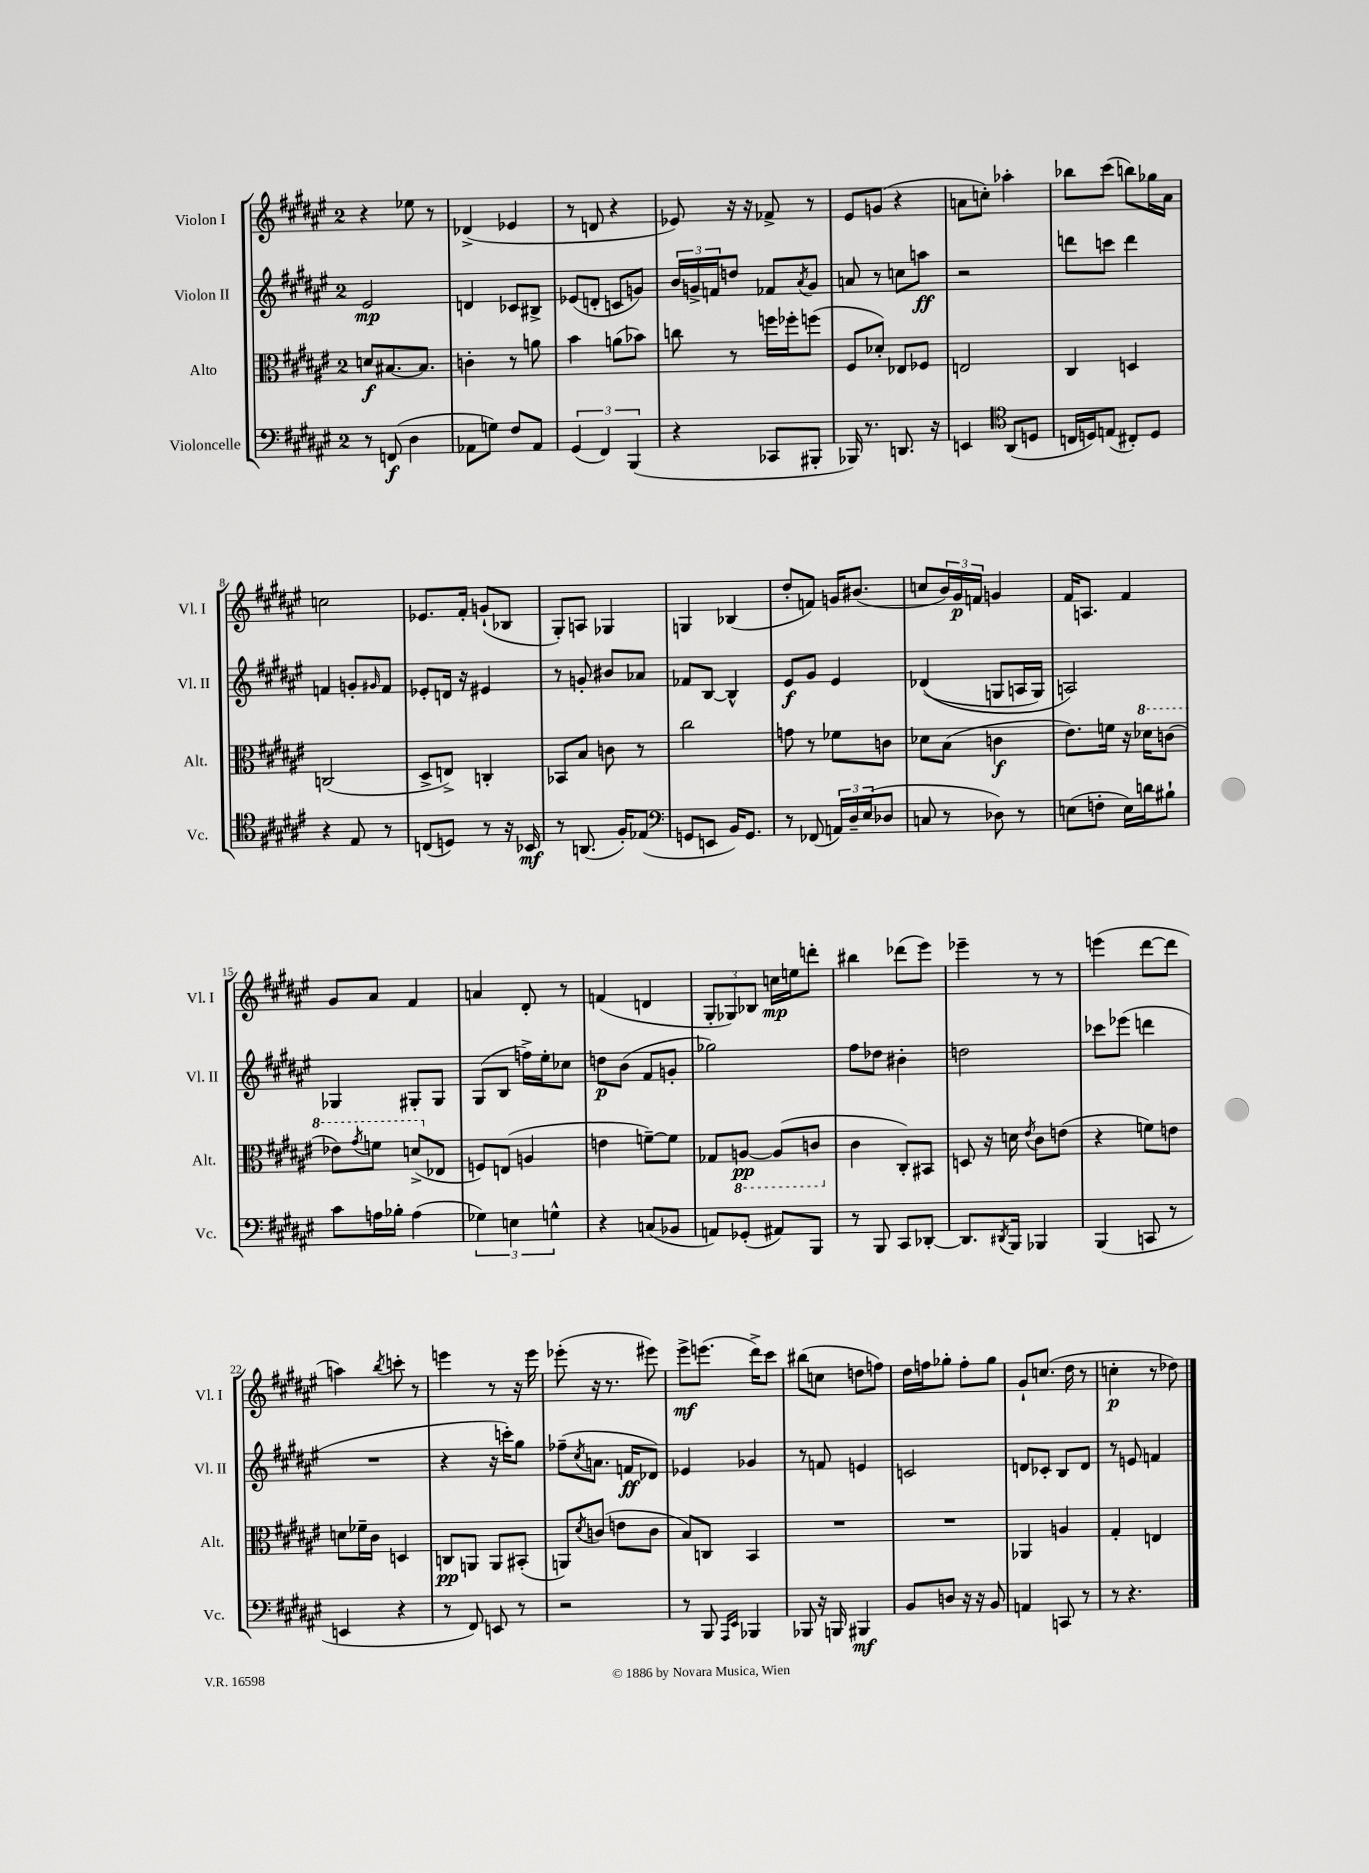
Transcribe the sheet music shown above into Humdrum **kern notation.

**kern	**kern	**kern	**kern
*staff4	*staff3	*staff2	*staff1
*clefF4	*clefC3	*clefG2	*clefG2
*k[f#c#g#d#a#e#]	*k[f#c#g#d#a#e#]	*k[f#c#g#d#a#e#]	*k[f#c#g#d#a#e#]
*M2/4	*M2/4	*M2/4	*M2/4
8r	8d	2e#	4r
(8FF	[8.B#	.	.
4D#	.	.	8ee-
.	8.B#]	.	.
.	.	.	8r
=	=	=	=
8AA-	4c'	4d	(4d-^
8G)	.	.	.
8F#	8r	8c-	4e-
8AA-	8a	8B#^	.
=	=	=	=
(6GG#	4b	(8e-	8r
.	.	8d'	8d
6FF#)	.	.	.
.	(8a	8c	4r
(6BBB	.	.	.
.	8b-)	8g)	.
=	=	=	=
4r	8cc	24b	8e-)
.	.	24g^	.
.	.	24f	.
.	8r	8dd	16r
.	.	.	16r
8CC-	16ff	8f-	8f-^
.	16ff-'	.	.
.	.	8qa#	.
8BBB#'	(8ff	8g	8r
=	=	=	=
16BBB-)	8F#	8a	8e#
8.r	.	.	.
.	8d-')	8r	(8g
8.DD	8E-	8cc	4r
.	8F-	8aa	.
16r	.	.	.
=	=	=	=
4EE	2E	2r	8a
.	.	.	8cc')
*clefC4	*	*	*
(8AA#	.	.	4aa-'
8D	.	.	.
=	=	=	=
16C	4C#	8ddd	8bb-
16D)	.	.	.
(8E	.	8ccc	(8ccc#
8C#')	4D	4ddd	8bb)
8D	.	.	16gg-
.	.	.	16a#
=	=	=	=
4r	(2C	4f	2cc
8E#	.	8g'	.
.	.	16qqg#	.
8r	.	8f	.
=	=	=	=
(8C	8D#^	8e-'	8.e-
8D)	8E^)	16d	.
.	.	16r	16f#'
8r	4C'	4e#	(8g`
16r	.	.	8B-
16BB-	.	.	.
=	=	=	=
8r	8BB-	8r	8G#')
(8.AA	8B	8g'	8A
.	8c	8b#	4G-
16F#')	.	.	.
(8E-	8r	8a-	.
=	=	=	=
*clefF4	*	*	*
8GG	2cc#	8f-	4G
8EE	.	[8B	.
16BB)	.	4B^^]	(4B-
8.GG	.	.	.
=	=	=	=
8r	8g	8e#	8dd#'
(8FF-	8r	8g#	8f)
24AA)	8f-	4e#	16g
24D#~	.	.	.
.	.	.	(8.b#
(24E#	.	.	.
8D-	8c	.	.
=	=	=	=
8C	8d-	&((4d-	8cc
8r	(8B	.	24b)
.	.	.	24g#
.	.	.	24f
8D-)	4c	8G	4g
8r	.	16A	.
.	.	16G)	.
=	=	=	=
(8E	8.e#)	2A&)	16f#
.	.	.	8.A
8F'	.	.	.
.	16f	.	.
16E)	16r	.	4f#
16d	16dd-	.	.
8B#`	(8cc	.	.
=	=	=	=
8c#	8ee-)	4G-	8g#
.	8qgg#	.	.
16A	8ff	.	8a#
16B-'	.	.	.
(4A	(8dd^	8G#'	4f#
.	8E-	8G#	.
=	=	=	=
6G-)	8F)	(8G#	4a
.	(8E	8B	.
6E	.	.	.
.	4A	16ff^)	8d#'
.	.	16ee#'	.
6G^^	.	.	.
.	.	8cc-	8r
=	=	=	=
4r	4e	8dd	(4f
.	.	(8b	.
(8C	[8f~)	8f#	4d
8BB-	8f]	8g'	.
=	=	=	=
8AA)	8G-	2gg-)	12G#'
.	.	.	12G-)
(8GG-'	[8AA	.	.
.	.	.	12B-
8AA#)	(8AA]	.	16cc
.	.	.	16ee
8BBB	8C	.	8ddd'
=	=	=	=
8r	4c#	8ff#	4bb#
8BBB	.	8dd-	.
8CC#	8C#')	4b#'	(8ddd-
[8DD-'	8BB#	.	8eee#)
=	=	=	=
8.DD-]	8D	2dd	4eee-~
.	16r	.	.
8qDD#	.	.	.
16BBB	16d	.	.
.	8qe#	.	.
4BBB-	8c#	.	8r
.	(8e	.	8r
=	=	=	=
(4BBB	4r	8ccc-	(4eee
.	.	(8eee-	.
8CC	8f)	4ddd	[8ddd#
8r	8e	.	8ddd#]
=	=	=	=
4EE	8d	2r	4aa)
.	16f-~	.	.
.	16c#	.	.
.	.	.	8qbb
4r	4D	.	8ccc'
.	.	.	8r
=	=	=	=
8r	8C	4r	4eee
8FF#)	8AA	.	.
8EE	8AA	16r	8r
.	.	16ccc')	.
8r	(8BB#'	8gg#	16r
.	.	.	16eee
=	=	=	=
2r	8AA)	(8ff-~	(8eee-'
.	8qd#	8qcc#	.
.	(8c	8.a	16r
.	.	.	8.r
.	8e	.	.
.	.	16f	.
.	8c	8d-)	8eee#)
=	=	=	=
8r	8B)	4e-	8eee#^
8BBB	8C	.	(8.eee
16qqAAA#	.	.	.
16qqEE#	.	.	.
4BBB-	4BB	4g-	.
.	.	.	16ddd#^)
.	.	.	8ccc#
=	=	=	=
8BBB-	2r	8r	(8bb#
16r	.	8f	8cc
16BBB	.	.	.
4BBB#	.	4e	8dd
.	.	.	8ff)
=	=	=	=
8BB	2r	2c	16dd#
.	.	.	16ff
8D	.	.	8gg-'
16r	.	.	8ff'
16r	.	.	.
8BB	.	.	8gg-
=	=	=	=
4AA	4AA-	8d	8g#`
.	.	8c-'	(8.cc
8CC	4A	8B	.
.	.	.	16dd#
8r	.	8d	8r
=	=	=	=
8r	4G#'	8r	4cc'
4.r	.	8e	.
.	4E	4f	8r
.	.	.	8dd-)
==	==	==	==
*-	*-	*-	*-
